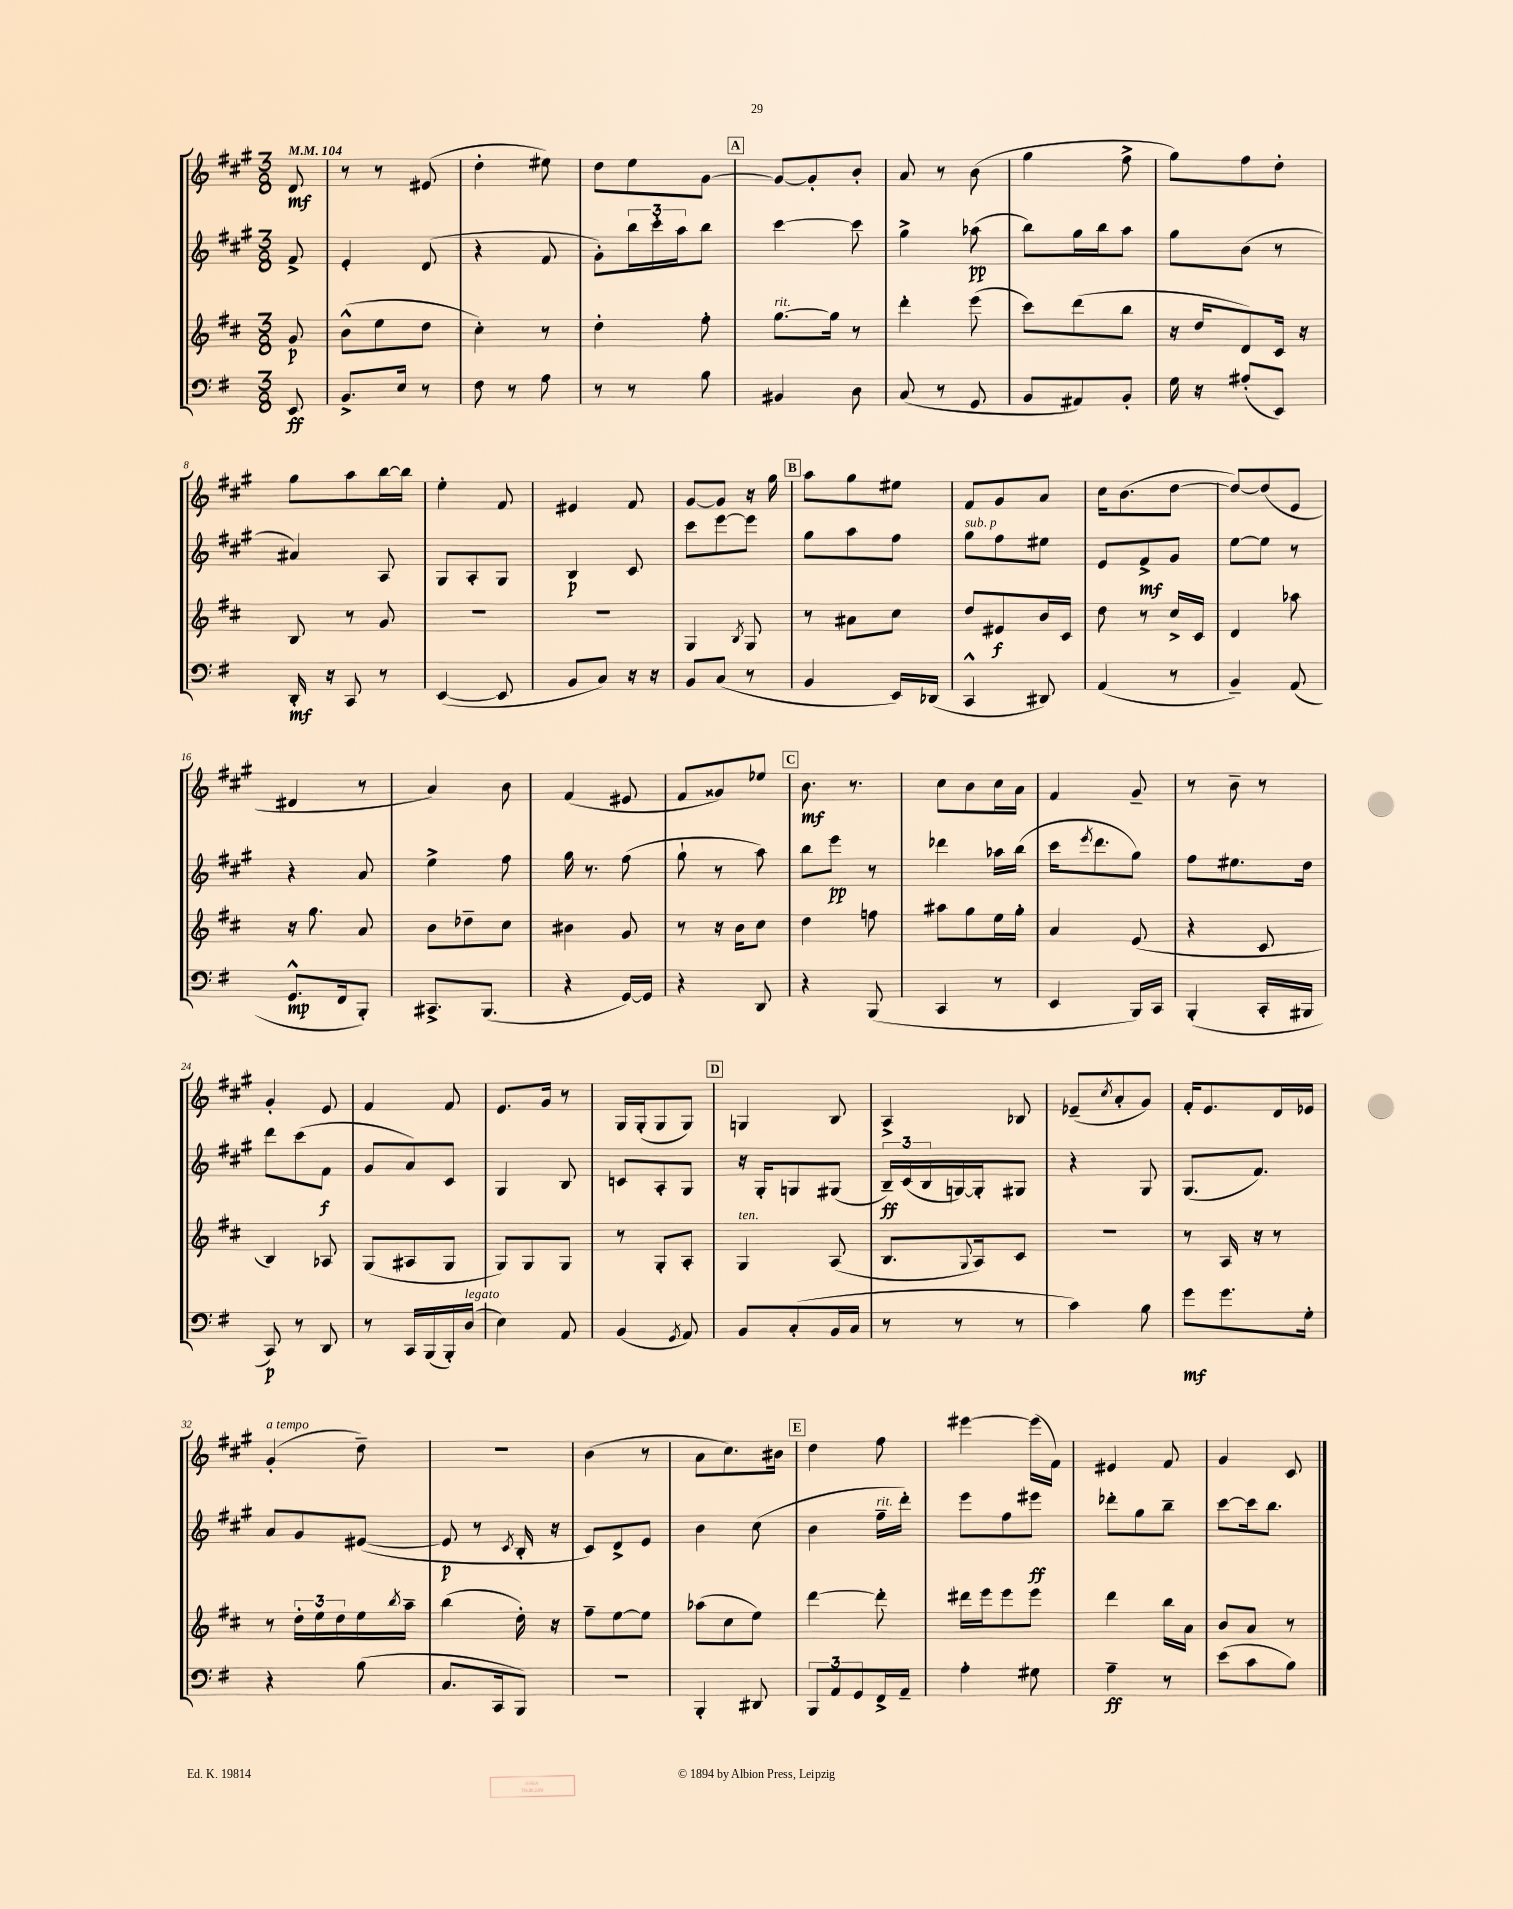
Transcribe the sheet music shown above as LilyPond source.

<<
\new StaffGroup <<
\new Staff = "s0" {
    \clef treble \key a \major \numericTimeSignature \time 3/8 \partial 8 \tempo 4 = 104
    d'8\mf |
    r8 r8 eis'8( |
    d''4-. eis''8) |
    d''8 e''8 gis'8~ |
    \mark \markup { \box "A" } gis'8~ gis'8-. b'8-. |
    a'8 r8 b'8( |
    gis''4 fis''8-> |
    gis''8) fis''8 d''8-. |
    gis''8 a''8 b''16~ b''16 |
    e''4-. fis'8 |
    eis'4 fis'8 |
    gis'8~ gis'8 r16 gis''16 |
    \mark \markup { \box "B" } a''8 gis''8 eis''8 |
    fis'8 gis'8 a'8 |
    cis''16 b'8.( d''8~ |
    d''8~) d''8( e'8 |
    dis'4 r8 |
    a'4) b'8 |
    fis'4( eis'8 |
    fis'8 gisis'8) ees''8 |
    \mark \markup { \box "C" } b'8.\mf r8. |
    cis''8 b'8 cis''16 a'16 |
    fis'4 gis'8-- |
    r8 b'8-- r8 |
    gis'4-. e'8 |
    fis'4 fis'8 |
    e'8. gis'16 r8 |
    gis16 gis16-.( gis8 gis8) |
    \mark \markup { \box "D" } g4 b8 |
    a4-> bes8 |
    ees'8--( \acciaccatura { cis''8 } a'8-. gis'8) |
    fis'16-. e'8. d'16 ees'16 |
    gis'4-.^\markup { \italic "a tempo" }( d''8--) |
    R4. |
    b'4( r8 |
    a'8 cis''8.) bis'16 |
    \mark \markup { \box "E" } d''4 fis''8 |
    eis'''4~ eis'''16( fis'16) |
    eis'4 fis'8 |
    gis'4 cis'8 \bar "|." |
}
\new Staff = "s1" {
    \clef treble \key a \major \numericTimeSignature \time 3/8 \partial 8
    fis'8-> |
    e'4-. d'8( |
    r4 fis'8 |
    gis'8-.) \tuplet 3/2 { b''16 cis'''16-. a''16 } b''8 |
    \mark \markup { \box "A" } cis'''4~ cis'''8 |
    gis''4-> aes''8\pp( |
    b''8) gis''16 b''16 a''8 |
    gis''8 b'8( r8 |
    ais'4) a8 |
    gis8 a8-. gis8 |
    b4\p cis'8 |
    cis'''8 e'''8~ e'''8 |
    \mark \markup { \box "B" } gis''8 a''8 fis''8 |
    gis''8^\markup { \italic "sub. p" } fis''8 eis''8 |
    e'8 fis'8->\mf gis'8 |
    e''8~ e''8 r8 |
    r4 a'8 |
    e''4-> fis''8 |
    gis''16 r8. fis''8( |
    gis''8-! r8 a''8) |
    \mark \markup { \box "C" } b''8 e'''8\pp r8 |
    des'''4 aes''16 b''16( |
    cis'''16 \acciaccatura { e'''8 } d'''8. gis''8) |
    fis''8 eis''8. d''16 |
    d'''8 cis'''8( fis'8\f |
    gis'8 a'8) cis'8 |
    gis4 b8 |
    c'8 a8-. gis8 |
    \mark \markup { \box "D" } r16 gis16-. g8 gis8( |
    \tuplet 3/2 { b16--\ff) cis'16( b16 } g16~) g16-. gis8 |
    r4 gis8 |
    gis8.( fis'8.) |
    a'8 gis'8 eis'8~( |
    eis'8\p r8 \acciaccatura { cis'8 } b16-. r16 |
    cis'8) d'8-> e'8 |
    b'4 cis''8( |
    \mark \markup { \box "E" } b'4 fis''16--^\markup { \italic "rit." } d'''16-.) |
    e'''8 fis''8 eis'''8\ff |
    des'''8-. gis''8 b''8-- |
    cis'''8~ cis'''16 b''8. \bar "|." |
}
\new Staff = "s2" {
    \clef treble \key d \major \numericTimeSignature \time 3/8 \partial 8
    g'8\p |
    b'8-^( e''8 d''8 |
    cis''4-.) r8 |
    d''4-. fis''8-. |
    \mark \markup { \box "A" } g''8.~^\markup { \italic "rit." } g''16 r8 |
    d'''4-. e'''8( |
    cis'''8) d'''8( b''8 |
    r16 d''16 d'8) cis'16 r16 |
    b8 r8 g'8 |
    R4. |
    R4. |
    g4 \acciaccatura { b8 } g8 |
    \mark \markup { \box "B" } r8 ais'8 cis''8 |
    d''8 eis'8\f b'16 cis'16 |
    d''8 r8 cis''16-> cis'16 |
    d'4 aes''8 |
    r16 g''8. a'8 |
    b'8 des''8-- cis''8 |
    bis'4 g'8 |
    r8 r16 b'16 cis''8 |
    \mark \markup { \box "C" } d''4 f''8 |
    ais''8 g''8 e''16 g''16-. |
    a'4 e'8( |
    r4 cis'8 |
    b4) aes8 |
    g8( ais8 g8 |
    g8) g8 g8 |
    r8 g8-. a8-. |
    \mark \markup { \box "D" } g4^\markup { \italic "ten." } a8( |
    b8. \appoggiatura { g8 } a16) cis'8 |
    R4. |
    r8 a16 r16 r8 |
    r8 \tuplet 3/2 { d''16-. e''16 d''16 } e''16 \acciaccatura { b''8 } a''16-- |
    b''4( d''16-.) r16 |
    fis''8-- e''8~ e''8 |
    aes''8( cis''8 e''8) |
    \mark \markup { \box "E" } d'''4~ d'''8-. |
    dis'''16 e'''16 e'''8 e'''8 |
    d'''4 b''16 a'16 |
    b'8 a'8 r8 \bar "|." |
}
\new Staff = "s3" {
    \clef bass \key g \major \numericTimeSignature \time 3/8 \partial 8
    e,8\ff |
    b,8.-> e16 r8 |
    fis8 r8 a8 |
    r8 r8 b8 |
    \mark \markup { \box "A" } bis,4 d8 |
    c8( r8 g,8 |
    b,8 ais,8) b,8-. |
    g16 r16 ais8-.( e,8) |
    d,16-.\mf r16 c,8 r8 |
    e,4~( e,8 |
    b,8 c8) r16 r16 |
    b,8 c8( r8 |
    \mark \markup { \box "B" } b,4 e,16) des,16( |
    c,4-^ dis,8) |
    a,4( r8 |
    b,4--) a,8( |
    g,8.-^\mp fis,16 b,,8-.) |
    cis,8.-> b,,8.( |
    r4 g,16~) g,16 |
    r4 d,8 |
    \mark \markup { \box "C" } r4 b,,8( |
    c,4 r8 |
    e,4 b,,16) c,16 |
    b,,4-.( c,16-. bis,,16 |
    c,8\p) r8 d,8 |
    r8 c,16 b,,16( b,,16-.) d16^\markup { \italic "legato" }( |
    e4) a,8 |
    b,4( \acciaccatura { g,8 } a,8) |
    \mark \markup { \box "D" } b,8 c8-.( b,16 c16 |
    r8 r8 r8 |
    c'4) b8 |
    g'8\mf g'8. g16-. |
    r4 b8( |
    c8. c,16 b,,8) |
    R4. |
    b,,4-. dis,8 |
    \mark \markup { \box "E" } \tuplet 3/2 { b,,8 a,8 g,8 } fis,16-> a,16-- |
    a4-. gis8 |
    a4--\ff r8 |
    e'8( c'8 b8) \bar "|." |
}
>>
>>
